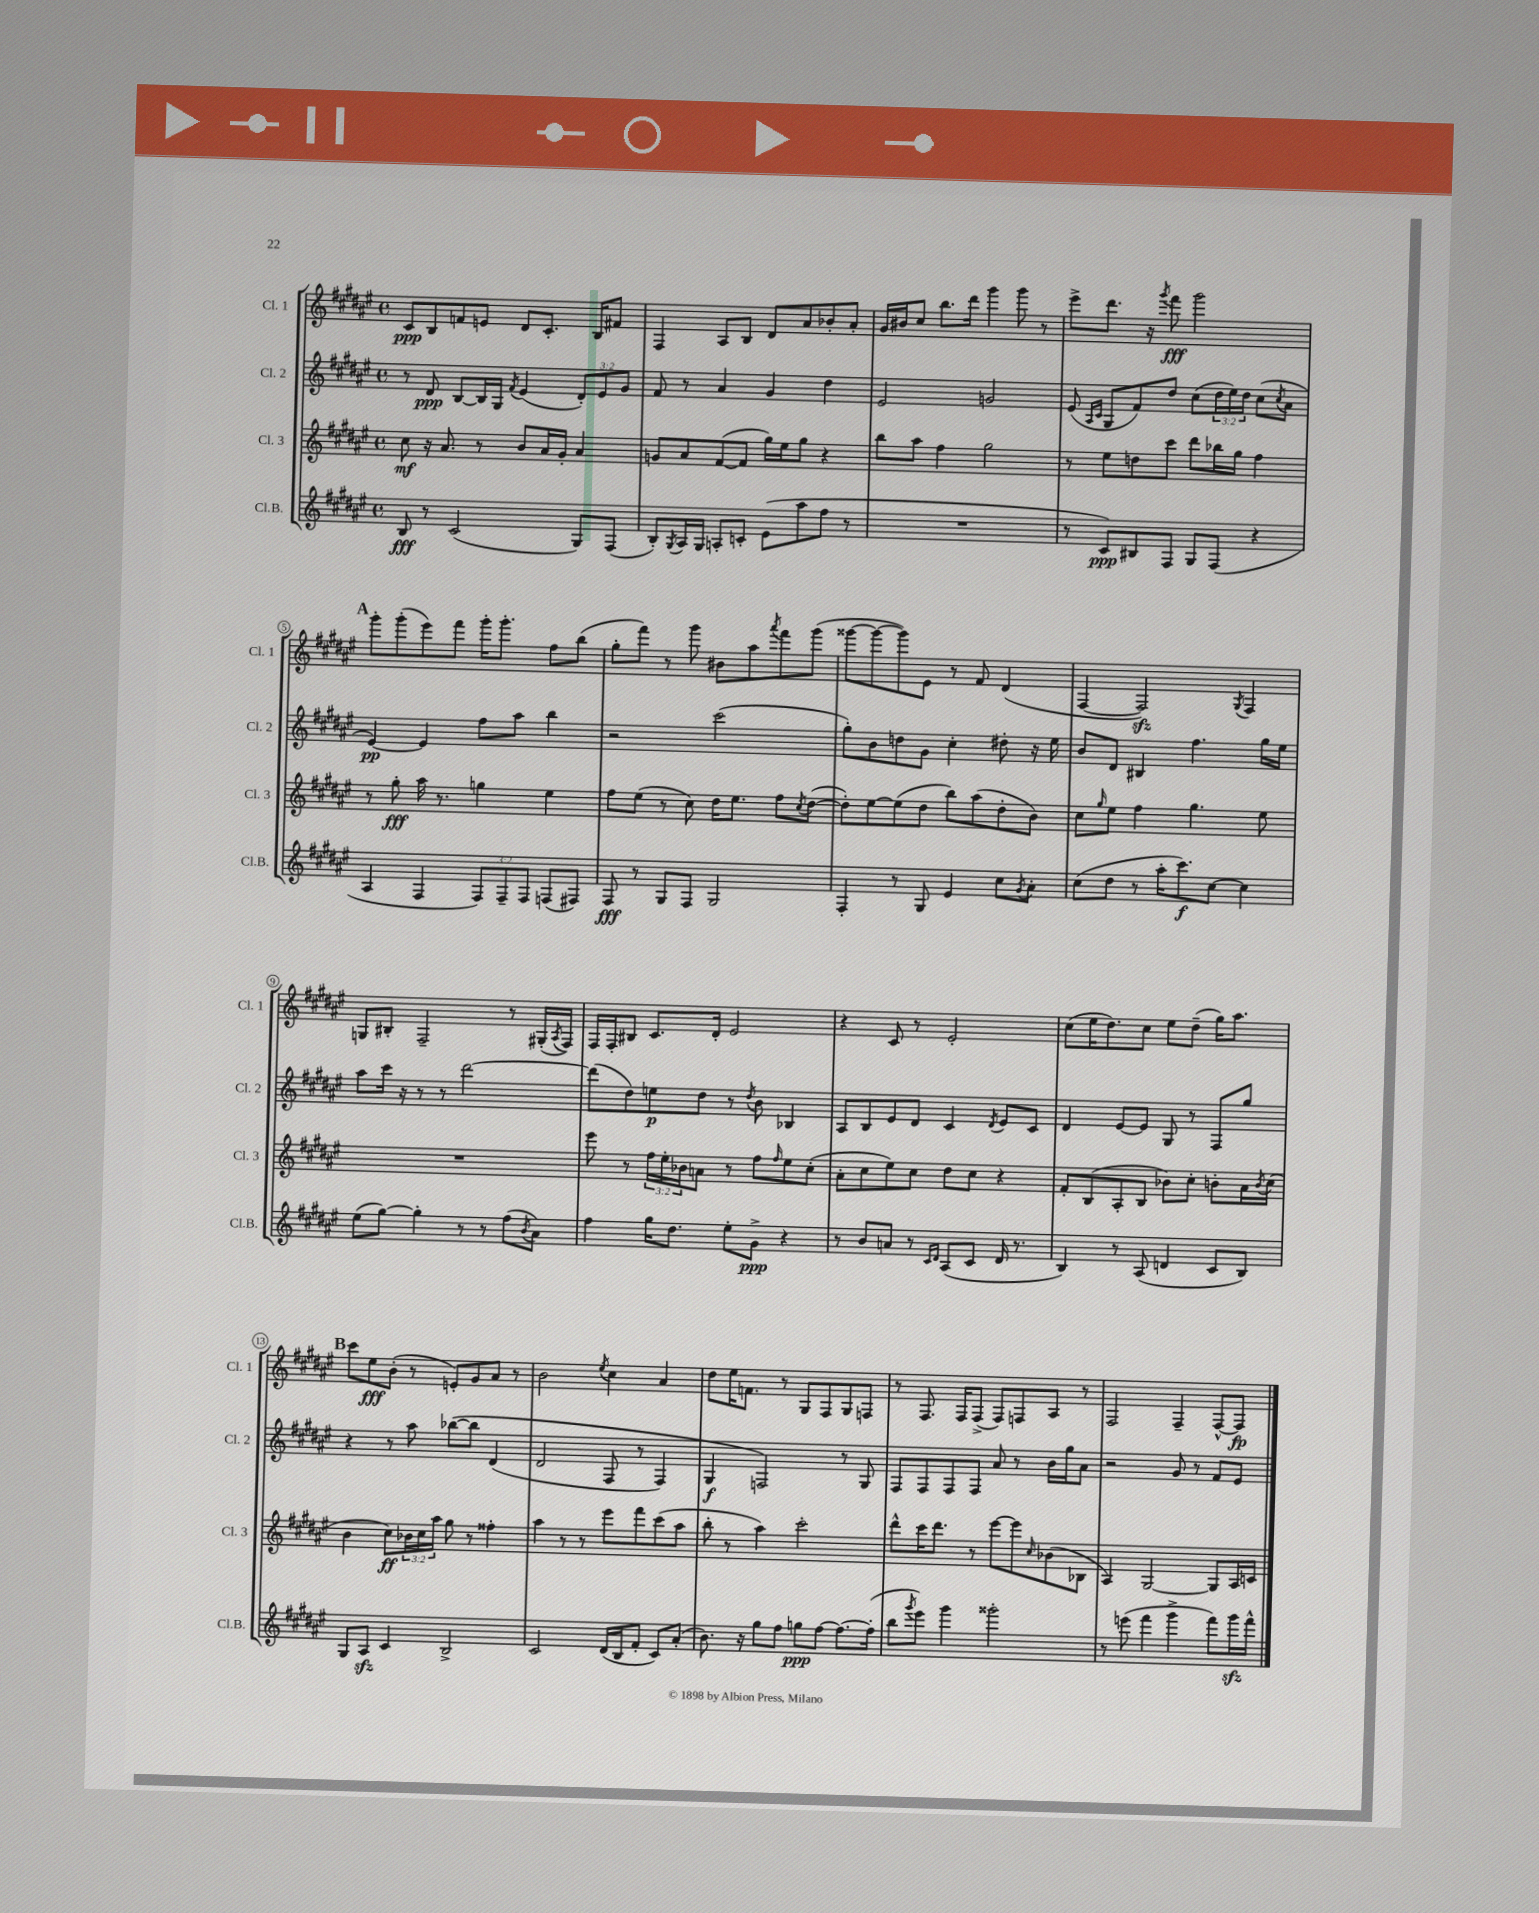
<<
\new StaffGroup <<
\new Staff = "s0" \with { instrumentName = "Cl. 1" shortInstrumentName = "Cl. 1" } {
    \clef treble \key fis \major \defaultTimeSignature \time 4/4
    cis'8\ppp b8 f'8 e'8 dis'8 cis'8.-. b16 fis'8 |
    fis4 ais8 b8 dis'8 ais'8 bes'8-. ais'8-. |
    gis'16 bis'16 cis''8 b''8. dis'''16 gis'''4 gis'''8 r8 |
    eis'''8-> dis'''8. r16 \acciaccatura { gis'''8 } fis'''8\fff gis'''2 |
    \mark \markup { \bold "A" } gis'''8-. gis'''8-.( eis'''8) fis'''8 gis'''16-. gis'''8.-. fis''8 b''8( |
    gis''8-. fis'''8) r8 gis'''8 bis'8 ais''8 \acciaccatura { ais'''8 } fis'''8 gis'''8( |
    gisis'''8~ gisis'''8~ gisis'''8) eis'8 r8 fis'8 dis'4( |
    fis4~ fis2\sfz) \acciaccatura { gis8 } fis4 |
    g8 bis8-. fis2-- r8 gis16-.( \acciaccatura { ais8 } fis16) |
    fis16 fis16-. bis8 cis'8. dis'16-. eis'2 |
    r4 cis'8 r8 eis'2-. |
    cis''8( eis''16 dis''8.) cis''8 eis''8 dis''8--( gis''16) ais''8. |
    \mark \markup { \bold "B" } cis'''8 eis''8\fff b'8-.( r8 e'8-.) gis'8 ais'8 r8 |
    b'2 \acciaccatura { eis''8 } cis''4 ais'4 |
    dis''8 eis''16 f'8. r8 gis8 fis8 gis8 f8 |
    r8 fis8. fis16 fis8->( fis8) f8 ais8 r8 |
    fis2 fis4-- fis8~-^ fis8\fp \bar "|." |
}
\new Staff = "s1" \with { instrumentName = "Cl. 2" shortInstrumentName = "Cl. 2" } {
    \clef treble \key fis \major \defaultTimeSignature \time 4/4 \override Staff.TupletNumber.text = #tuplet-number::calc-fraction-text
    r8 dis'8\ppp b8~ b16 gis16 \acciaccatura { fis'8 } eis'4( \tuplet 3/2 { dis'8-.) eis'8 gis'8 } |
    fis'8 r8 ais'4 gis'4 dis''4 |
    eis'2 g'2 |
    eis'8( \grace { ais16 cis'16 } gis8 fis'8) dis''8 cis''8( \tuplet 3/2 { dis''16 eis''16) dis''16 } cis''8( \acciaccatura { cis''8 } ais'8 |
    \mark \markup { \bold "A" } eis'4~\pp) eis'4 fis''8 ais''8 b''4 |
    r2 cis'''2( |
    gis''8-.) b'8 d''8 gis'8 cis''4-. dis''8-. r16 eis''16 |
    b'8 dis'8 bis4 fis''4. gis''16 eis''16 |
    ais''8 cis'''16 r16 r8 r8 dis'''2~ |
    dis'''8( dis''8) e''8\p dis''8 r8 \acciaccatura { dis''8 } b'8 bes4 |
    ais8 b8 eis'8 dis'8 cis'4 \acciaccatura { dis'8 } eis'8 cis'8 |
    dis'4 eis'8~ eis'8 gis8 r8 fis8 gis''8 |
    \mark \markup { \bold "B" } r4 r8 ais''8 bes''8~\( bes''8 dis'4( |
    dis'2 fis8 r8 fis4) |
    gis4\f f2\) r8 gis8 |
    fis8 fis8 fis8 fis8 ais'8 r8 b'16 gis''16 ais'8 |
    r2 gis'8 r8 fis'8 eis'8 \bar "|." |
}
\new Staff = "s2" \with { instrumentName = "Cl. 3" shortInstrumentName = "Cl. 3" } {
    \clef treble \key fis \major \defaultTimeSignature \time 4/4 \override Staff.TupletNumber.text = #tuplet-number::calc-fraction-text
    cis''8\mf r16 ais'8. r8 b'8 ais'16 gis'16-. ais'4 |
    g'8 ais'8 fis'8~( fis'8 gis''16) eis''16 gis''8 r4 |
    b''8 ais''8 fis''4 gis''2 |
    r8 eis''8 d''8 cis'''8 dis'''8 bes''16 gis''16 fis''4 |
    \mark \markup { \bold "A" } r8 gis''8-.\fff ais''16 r8. g''4 eis''4 |
    fis''8 eis''8( r8 cis''8) dis''16 eis''8. fis''8 \acciaccatura { cis''8 } dis''8~( |
    dis''8-.) eis''8~ eis''8( dis''8 b''8) ais''8( dis''8-. b'8) |
    cis''8 \grace { gis''16 } eis''8 fis''4 gis''4. eis''8 |
    R1 |
    eis'''8 r8 \tuplet 3/2 { fis''16 eis''16-. bes'16 } a'8 r8 fis''8 \grace { fis''16 } eis''8 cis''8-.( |
    ais'8-. cis''8 eis''8) cis''8 dis''8 cis''8 r4 |
    fis'8-. b8( ais8-. b8 bes'8) cis''8-. b'8-. ais'16 \acciaccatura { b'8 } cis''16( |
    \mark \markup { \bold "B" } b'4 cis''8\ff) \tuplet 3/2 { bes'16 cis''16 ais''16 } gis''8 r8 fisis''4-. |
    ais''4 r8 r8 eis'''8 fis'''8 cis'''8( ais''8 |
    b''8-. r8 ais''4) cis'''2-. |
    dis'''8-^ cis'''16 dis'''8. r8 eis'''8~ eis'''8 \grace { cis''16 } bes'8( bes8 |
    ais4) gis2~ gis8 ais16 c'16 \bar "|." |
}
\new Staff = "s3" \with { instrumentName = "Cl.B." shortInstrumentName = "Cl.B." } {
    \clef treble \key fis \major \defaultTimeSignature \time 4/4 \override Staff.TupletNumber.text = #tuplet-number::calc-fraction-text
    b8\fff r8 cis'2( gis8) fis8( |
    b8-.) \acciaccatura { gis8 } ais16 gis16 a8-. c'8-. eis'8( ais''8 fis''8 r8 |
    R1 |
    r8 cis'8\ppp) bis8 fis8 gis8 fis8( r4 |
    \mark \markup { \bold "A" } ais4 fis4 \tuplet 3/2 { fis8) fis8-- fis8 } f8( fis8) |
    fis8\fff r8 gis8 fis8 gis2 |
    fis4-. r8 gis8 eis'4 cis''8 \acciaccatura { gis'8 } ais'8-. |
    cis''8( dis''8 r8 ais''16-. cis'''8.\f) cis''8~ cis''4 |
    eis''8( gis''8~) gis''4-. r8 r8 fis''8( \acciaccatura { b'8 } ais'8) |
    fis''4 gis''16 dis''8. eis''8-. gis'8->\ppp r4 |
    r8 b'8 a'8 r8 \grace { cis'16 dis'16 } ais8( cis'8 dis'16 r8. |
    b4) r8 ais8( d'4 cis'8 b8) |
    \mark \markup { \bold "B" } gis8 ais8\sfz cis'4 b2-> |
    cis'2 dis'16( b16 fis'8-. cis'8) ais'8-.( |
    b'8.) r16 gis''8 fis''8 g''8\ppp fis''8~ fis''8.~ fis''16-.( |
    b''8 \acciaccatura { gis'''8 } eis'''8) gis'''4 gisis'''2-. |
    r8 e'''8( fis'''4 gis'''4-> fis'''8) gis'''16\sfz fis'''16-^ \bar "|." |
}
>>
>>
\layout { \context { \Score \override BarNumber.stencil = #(make-stencil-circler 0.1 0.3 ly:text-interface::print) } }
